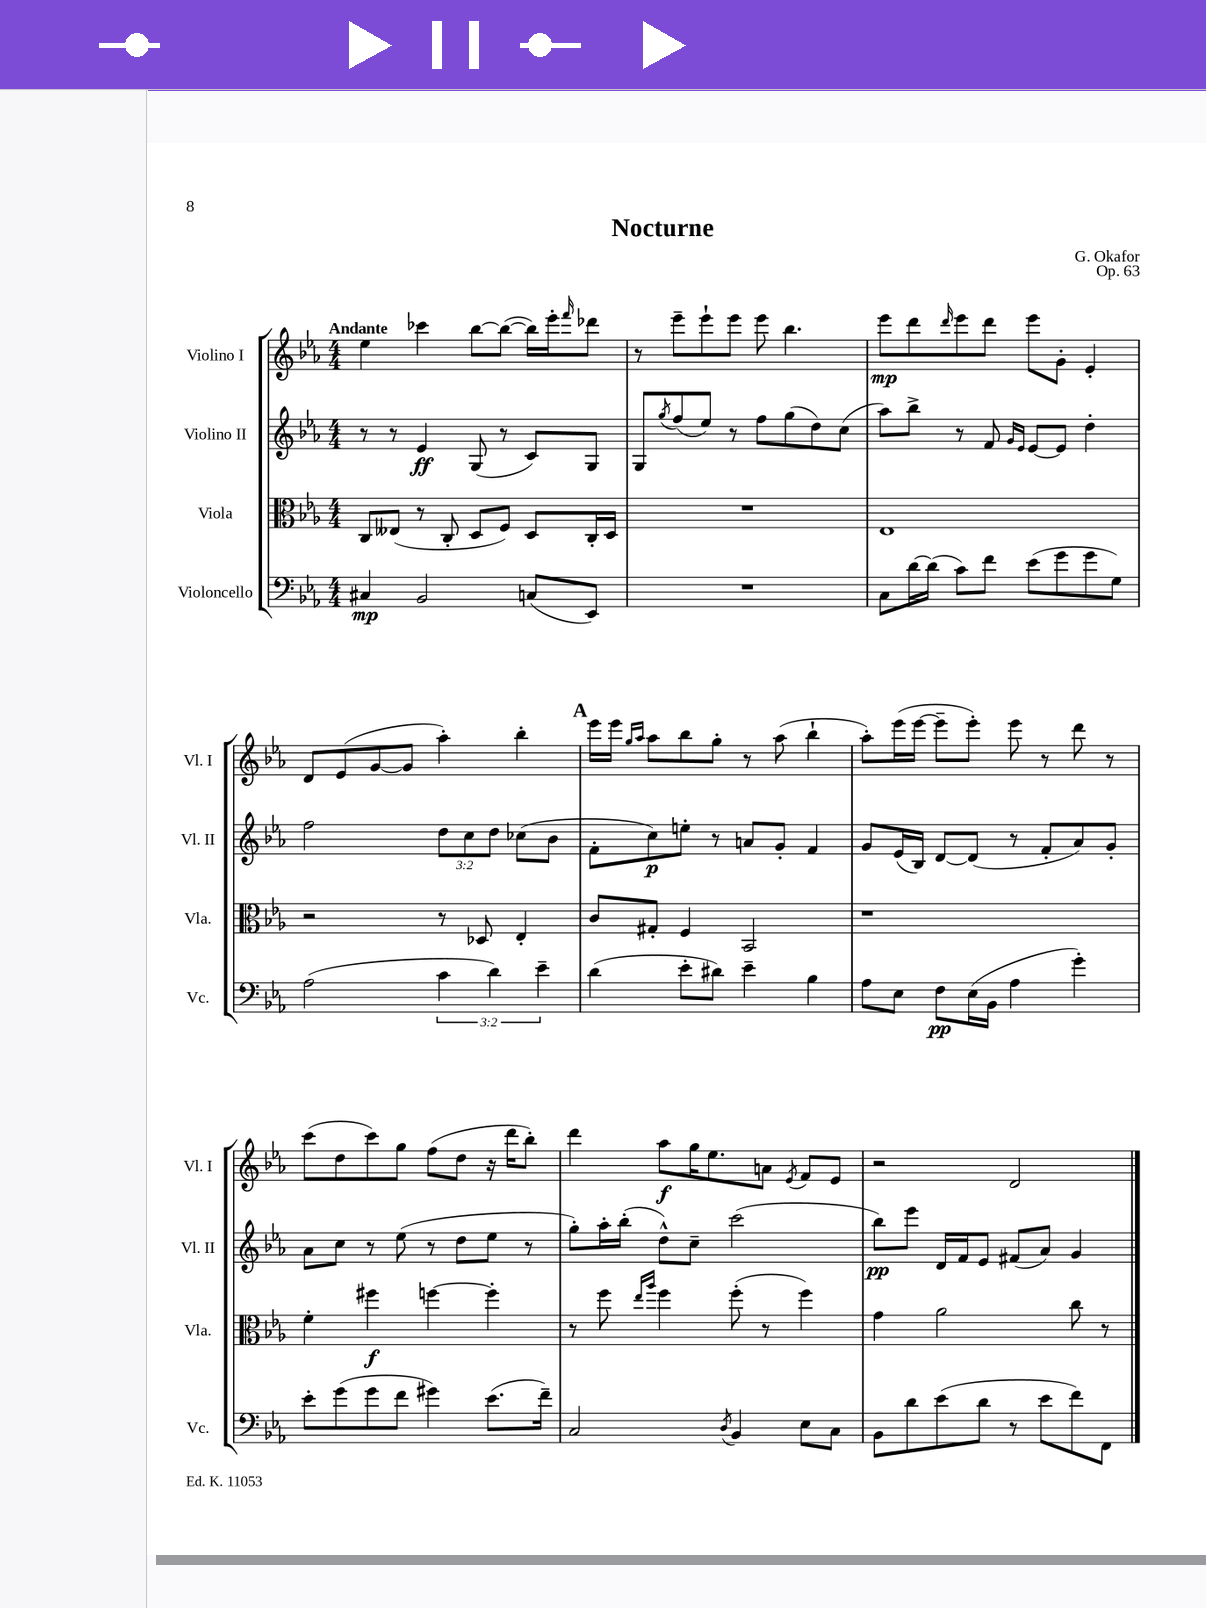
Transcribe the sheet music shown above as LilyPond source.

\header { title = "Nocturne" composer = "G. Okafor" opus = "Op. 63" }
<<
\new StaffGroup <<
\new Staff = "s0" \with { instrumentName = "Violino I" shortInstrumentName = "Vl. I" } {
    \clef treble \key ees \major \numericTimeSignature \time 4/4 \tempo "Andante"
    ees''4 ces'''4 bes''8~ bes''8~( bes''16) ees'''16-. \grace { f'''16 } des'''8 |
    r8 ees'''8-- ees'''8-! ees'''8 ees'''8 bes''4. |
    ees'''8\mp d'''8 \grace { d'''16 } ees'''8 d'''8 ees'''8 g'8-. ees'4-. |
    d'8 ees'8( g'8~ g'8 aes''4-.) bes''4-. |
    \mark \markup { \bold "A" } ees'''16 ees'''16 \grace { g''16 aes''16 } aes''8 bes''8 g''8-. r8 aes''8( bes''4-! |
    aes''8-.) ees'''16( ees'''16~ ees'''8-- ees'''8-.) ees'''8 r8 d'''8 r8 |
    c'''8( d''8 c'''8) g''8 f''8( d''8 r16 d'''16 bes''8-.) |
    d'''4 aes''8\f g''16 ees''8. a'8 \acciaccatura { ees'8 } f'8 ees'8 |
    r2 d'2 \bar "|." |
}
\new Staff = "s1" \with { instrumentName = "Violino II" shortInstrumentName = "Vl. II" } {
    \clef treble \key ees \major \numericTimeSignature \time 4/4 \override Staff.TupletNumber.text = #tuplet-number::calc-fraction-text
    r8 r8 ees'4\ff g8( r8 c'8) g8 |
    g8 \acciaccatura { g''8 } f''8( ees''8) r8 f''8 g''8( d''8) c''8( |
    aes''8) bes''8-> r8 f'8 \grace { g'16 ees'16 } ees'8~ ees'8 d''4-. |
    f''2 \tuplet 3/2 { d''8 c''8 d''8 } ces''8( bes'8 |
    \mark \markup { \bold "A" } f'8-. c''8\p) e''8-. r8 a'8 g'8-. f'4 |
    g'8 ees'16( bes16) d'8~ d'8( r8 f'8-. aes'8) g'8-. |
    aes'8 c''8 r8 ees''8( r8 d''8 ees''8 r8 |
    g''8-.) aes''16-. bes''16-.( d''8-^) c''8-- c'''2( |
    bes''8\pp) ees'''8 d'16 f'16 ees'8 fis'8( aes'8) g'4 \bar "|." |
}
\new Staff = "s2" \with { instrumentName = "Viola" shortInstrumentName = "Vla." } {
    \clef alto \key ees \major \numericTimeSignature \time 4/4
    c8 eeses8( r8 c8-. d8 f8) d8 c16-. d16 |
    R1 |
    ees1 |
    r2 r8 des8 ees4-. |
    \mark \markup { \bold "A" } c'8 gis8-. f4 bes,2 |
    r1 |
    f'4-. fis''4\f f''4~ f''4-. |
    r8 f''8 \grace { ees''16 aes''16 } f''4 f''8-.( r8 f''4) |
    g'4 aes'2 c''8 r8 \bar "|." |
}
\new Staff = "s3" \with { instrumentName = "Violoncello" shortInstrumentName = "Vc." } {
    \clef bass \key ees \major \numericTimeSignature \time 4/4 \override Staff.TupletNumber.text = #tuplet-number::calc-fraction-text
    cis4\mp bes,2 c8( ees,8) |
    R1 |
    c8 d'16~ d'16( c'8) f'8 ees'8( g'8 g'8 g8) |
    aes2( \tuplet 3/2 { c'4 d'4) ees'4-- } |
    \mark \markup { \bold "A" } d'4( ees'8-. dis'8) ees'4-- bes4 |
    aes8 ees8 f8\pp ees16( bes,16 aes4 g'4-.) |
    ees'8-. g'8( g'8 f'8 gis'4) ees'8.( f'16--) |
    c2 \acciaccatura { d8 } bes,4 ees8 c8 |
    bes,8 d'8 ees'8( d'8 r8 ees'8 f'8) f,8 \bar "|." |
}
>>
>>
\layout { \context { \Score \remove "Bar_number_engraver" } }
